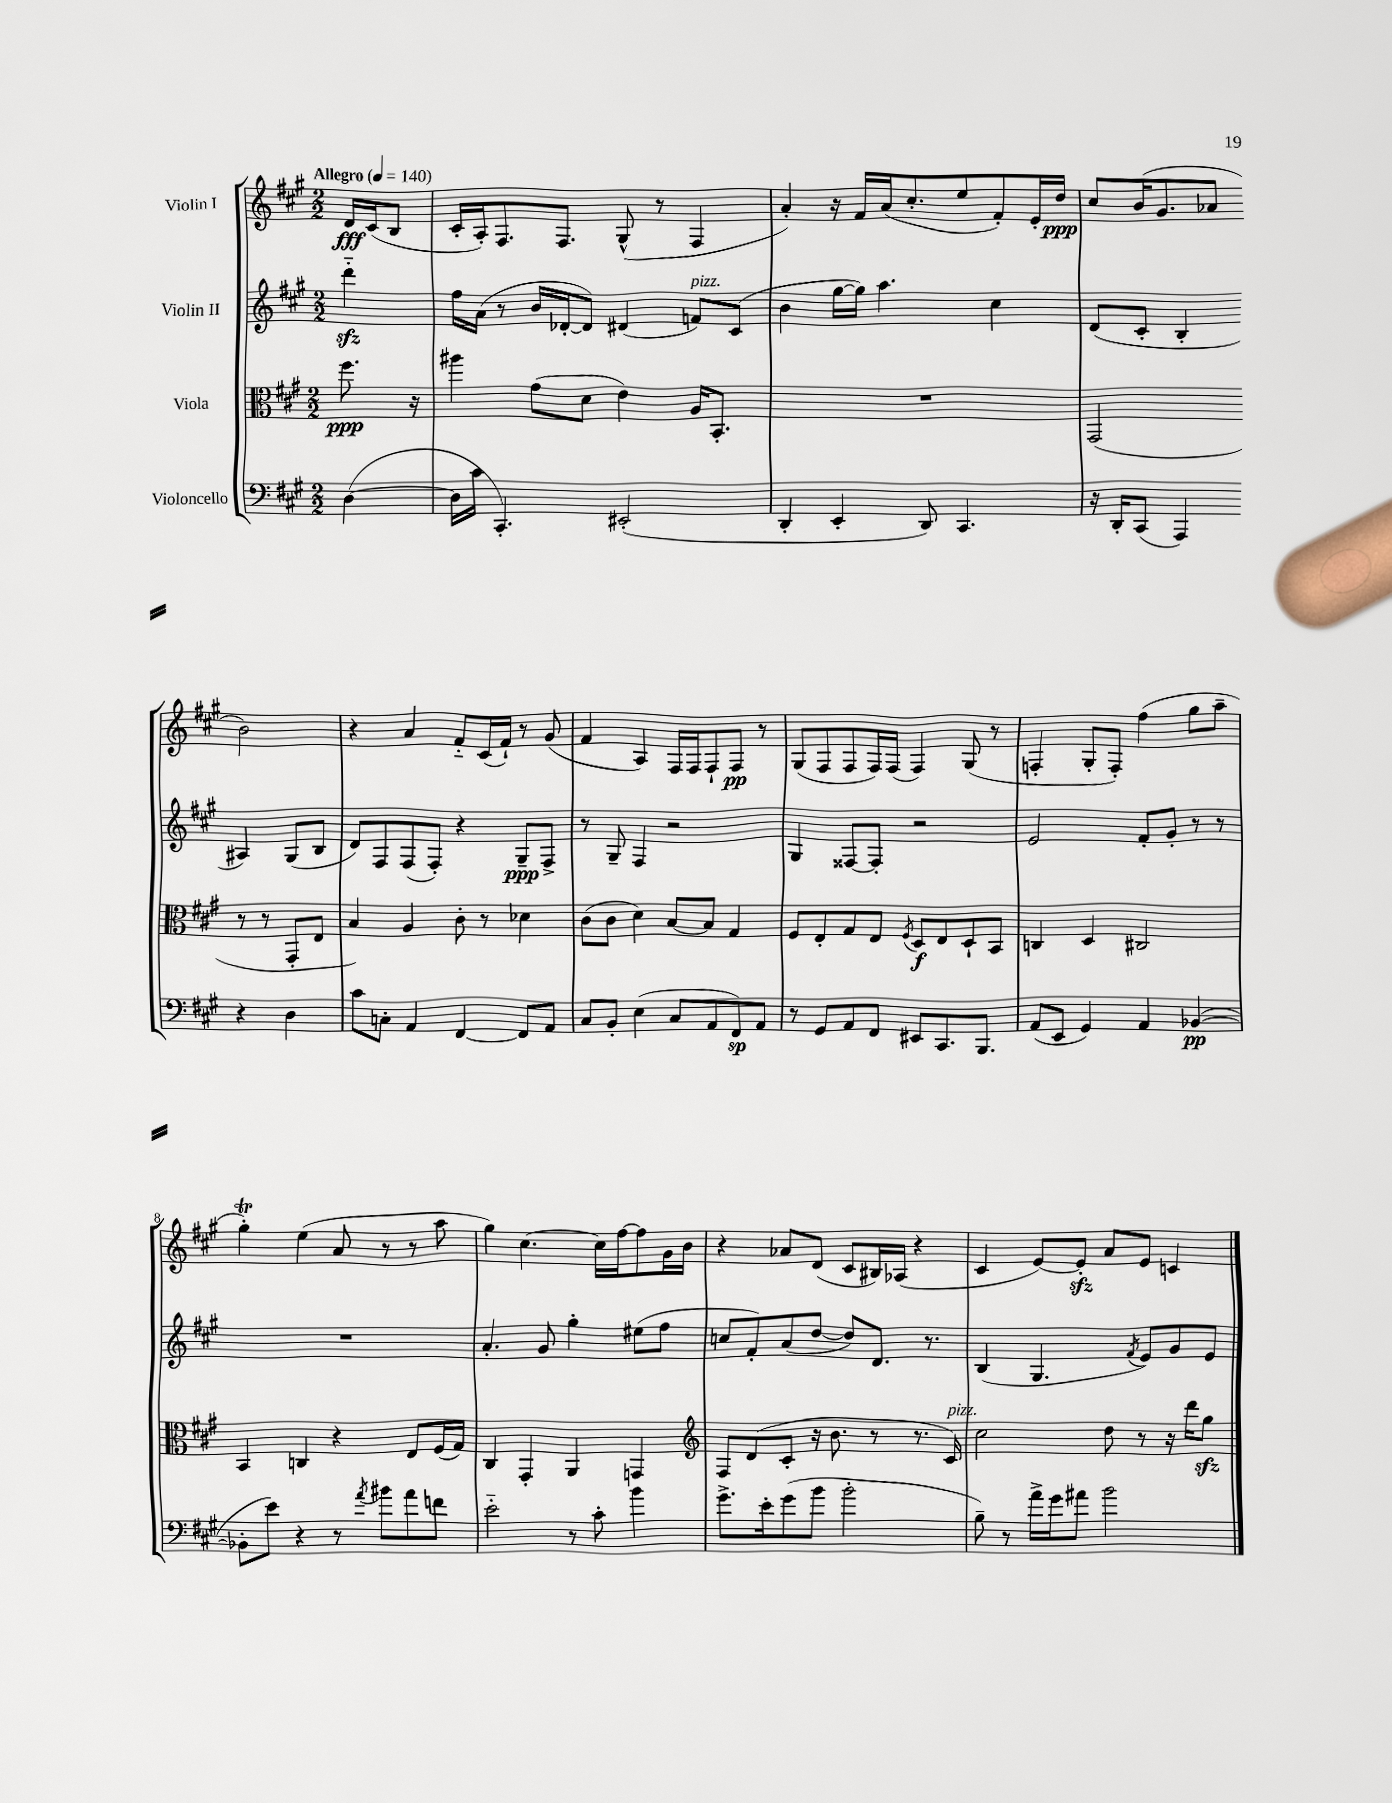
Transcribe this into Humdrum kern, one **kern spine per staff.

**kern	**kern	**kern	**kern
*staff4	*staff3	*staff2	*staff1
*clefF4	*clefC3	*clefG2	*clefG2
*k[f#c#g#]	*k[f#c#g#]	*k[f#c#g#]	*k[f#c#g#]
*M2/2	*M2/2	*M2/2	*M2/2
*MM140	*MM140	*MM140	*MM140
([4D	8.ff#	4ddd'~	16d
.	.	.	(16c#
.	.	.	8B
.	16r	.	.
=	=	=	=
16D]	4aa#	16ff#	16c#'
16c#	.	(16a	16A')
4.CC#')	.	8r	8.F#
.	(8g#	16b	.
.	.	[16d-'	8.F#
.	8d	8d-])	.
(2EE#'	4e)	(4d#	(8G#^^
.	.	.	8r
.	16A	8f)	4F#
.	8.BB'	.	.
.	.	(8c#	.
=	=	=	=
4DD'	1r	4b	4a')
4EE'	.	[16gg#	16r
.	.	16gg#])	16f#
.	.	4.aa	(16a
.	.	.	8.cc#'
8DD)	.	.	.
4.CC#	.	.	8ee
.	.	4cc#	8f#')
.	.	.	16e'
.	.	.	16dd
=	=	=	=
16r	(2GG#	(8d	8cc#
16DD'	.	.	.
(8CC#	.	8c#'	(16b
.	.	.	8.g#
4AAA)	.	4B'	.
.	.	.	8a-
4r	8r	4A#)	2b)
.	8r	.	.
4D	8GG#'	(8G#	.
.	8E	8B	.
=	=	=	=
8c#	4B)	8d)	4r
8C'	.	8F#	.
4AA	4A	(8F#	4a
.	.	8F#')	.
[4FF#	8c#'	4r	8f#'~
.	8r	.	(16c#
.	.	.	16f#`)
8FF#]	4d-	8G#~	8r
8AA	.	8F#^	(8g#
=	=	=	=
8C#	(8c#	8r	4f#
8BB'	8c#	8G#~	.
(4E	4d)	4F#	4A)
8C#	[8B	2r	16F#
.	.	.	16F#
8AA	8B]	.	8F#`
8FF#)	4G#	.	8F#
8AA	.	.	8r
=	=	=	=
8r	8F#	4G#	(8G#
8GG#	8E'	.	8F#
8AA	8G#	[8F##	8F#
8FF#	8E	8F##']	16F#)
.	.	.	(16F#
.	8qF#	.	.
8EE#	8D	2r	4F#)
8.CC#	8E	.	.
.	8D`	.	(8G#
8.BBB	.	.	.
.	8BB	.	8r
=	=	=	=
(8AA	4C	2e	4F'
8EE	.	.	.
4GG#)	4D	.	8G#'
.	.	.	8F')
4AA	2C#	8f#'	(4ff#
.	.	8g#'	.
([4BB-	.	8r	8gg#
.	.	8r	8aa~
=	=	=	=
8BB-']	4BB	1r	4gg#')
8e)	.	.	.
4r	4C	.	(4ee
8r	4r	.	8a
8qa	.	.	.
8b#	.	.	8r
8a	8E	.	8r
8f	(16F#	.	8aa
.	16G#)	.	.
=	=	=	=
2e'~	4C#	4.a'	4gg#)
.	4GG#'	.	[4.cc#
.	.	8g#	.
8r	4AA	4gg#'	.
8c#'	.	.	16cc#]
.	.	.	[16ff#
4b	4GG	(8ee#	8ff#]
.	.	8ff#	16g#
.	.	.	16b
=	=	=	=
*	*clefG2	*	*
8.g#^	8F#	8cc	4r
.	(8d	8f#')	.
16e'	.	.	.
(8g#	8c#'	(8a	8a-
8b	16r	[8dd	(8d
.	8.b	.	.
2b'	.	8dd])	8c#
.	8r	8.d	16B#)
.	.	.	(16A-
.	8.r	.	4r
.	.	8.r	.
.	16c#)	.	.
=	=	=	=
8B~)	2cc#	(4B	4c#
8r	.	.	.
16a^	.	4.G#	[8e)
16g#	.	.	.
8a#	.	.	8e']
2b	8dd	.	8a
.	.	8qf#	.
.	8r	8e)	8e
.	16r	8g#	4c
.	16ddd	.	.
.	8gg#	8e	.
==	==	==	==
*-	*-	*-	*-
